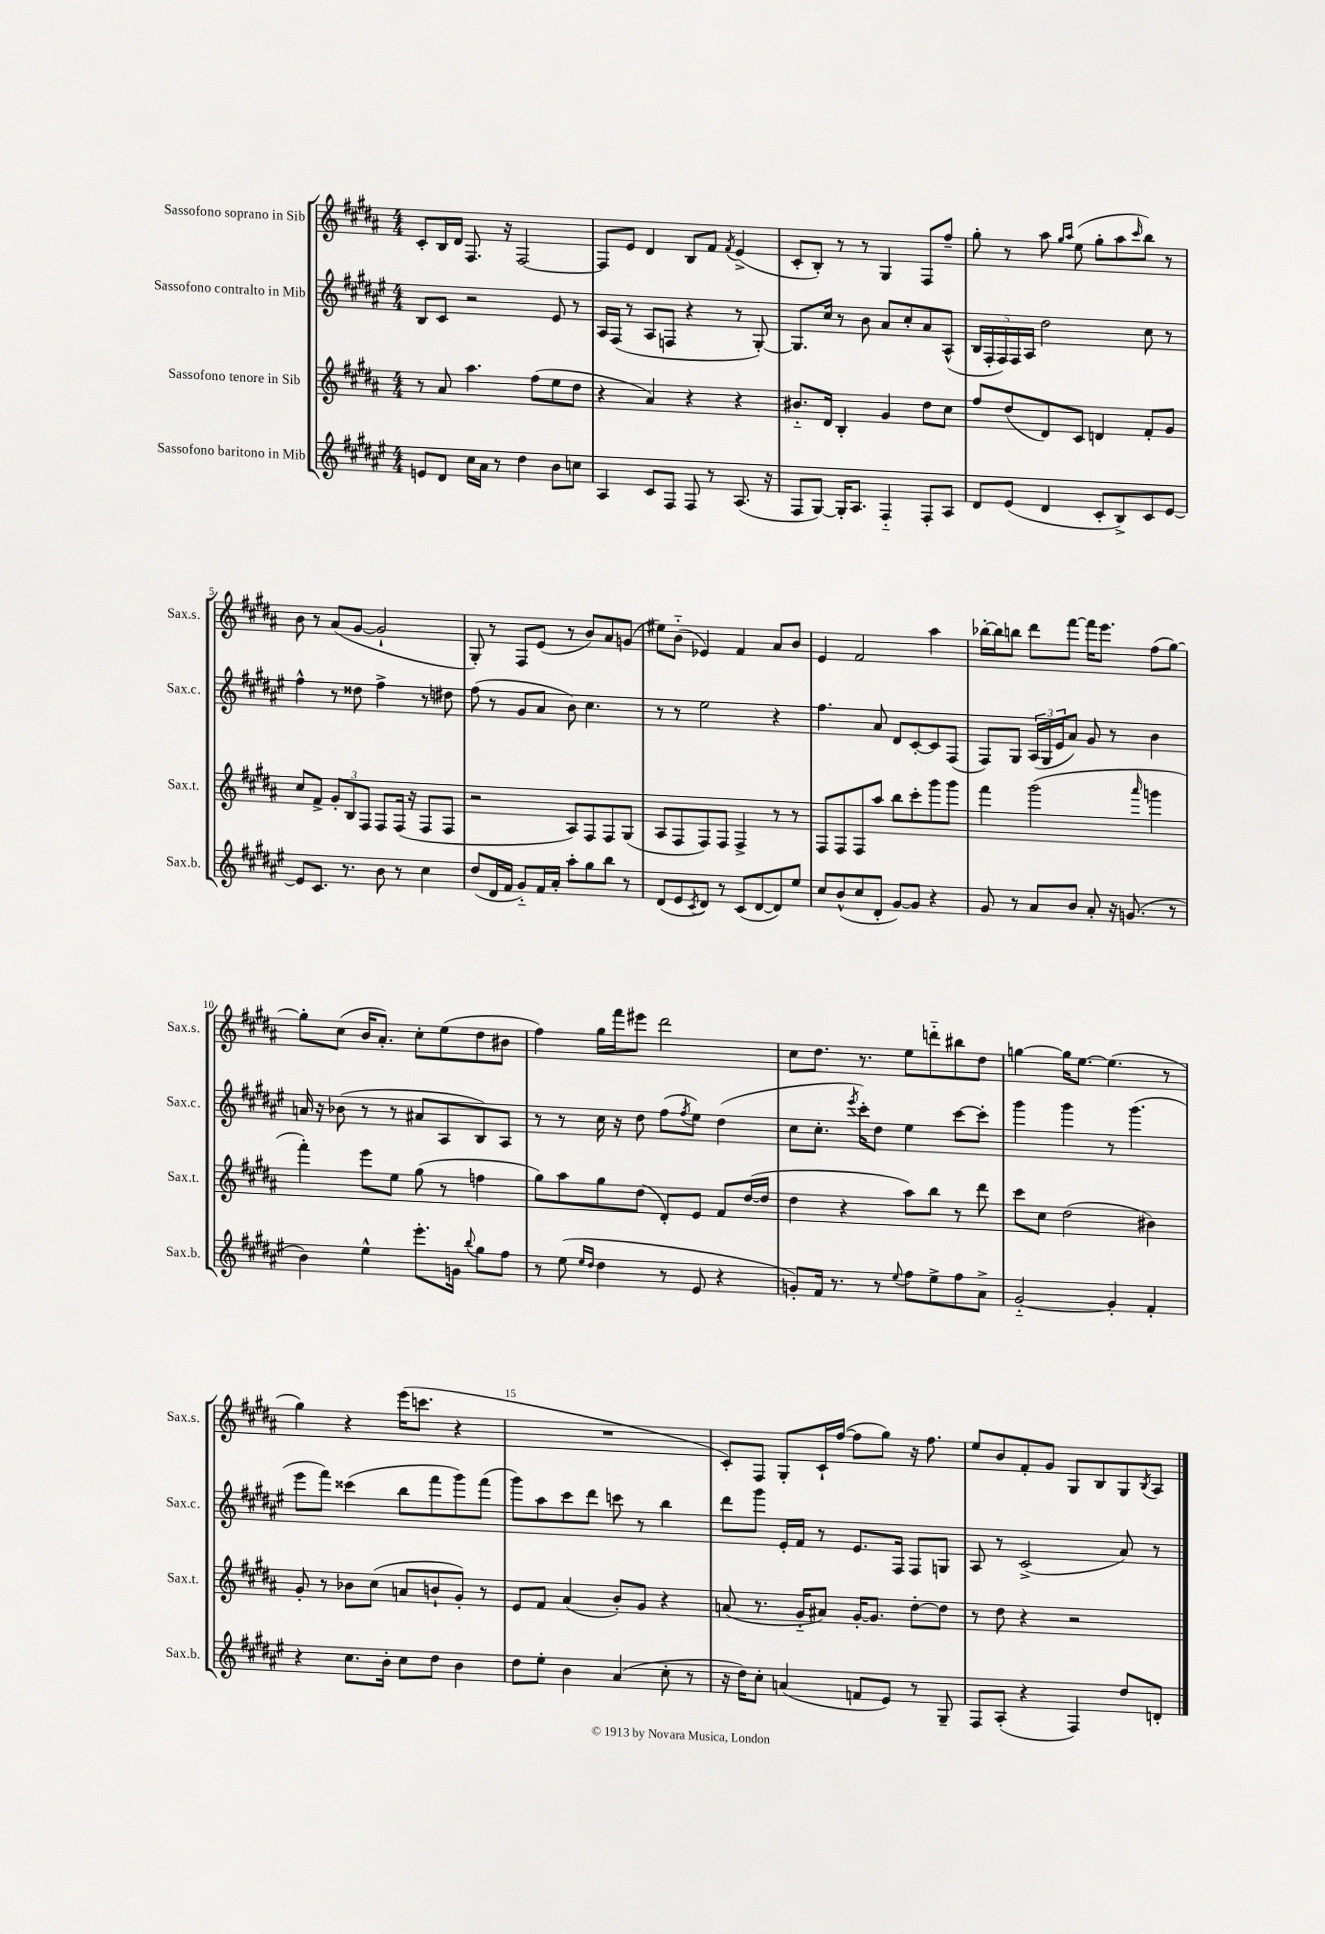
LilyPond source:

<<
\new StaffGroup <<
\new Staff = "s0" \with { instrumentName = "Sassofono soprano in Sib" shortInstrumentName = "Sax.s." } {
    \clef treble \key b \major \numericTimeSignature \time 4/4
    cis'8-. b16 dis'16 fis8. r16 fis2~ |
    fis8 e'8 dis'4 b8 fis'8 \acciaccatura { fis'8 } e'4->( |
    cis'8-. b8-.) r8 r8 gis4 fis8 fis''8-- |
    gis''8-. r8 ais''8 \grace { gis''16 ais''16 } e''8( gis''8-. ais''8 \grace { cis'''16 } b''8) r8 |
    b'8 r8 ais'8( gis'8~ gis'2-! |
    gis8-.) r8 fis8 e'8( r8 b'8) ais'8 g'8( |
    eis''8) b'8-_( ees'4) fis'4 ais'8 b'8 |
    e'4 fis'2 ais''4 |
    bes''16~-. bes''16 b''8 dis'''8 fis'''8~ fis'''16 e'''8. fis''8( gis''8~) |
    gis''8-. cis''8( b'16 ais'8.-.) cis''8-. e''8( dis''8 bis'8 |
    fis''4) gis''16 fis'''16 eis'''8 dis'''2 |
    cis''8 dis''8. r8. e''8 d'''8-_ bis''8 dis''8 |
    g''4~ g''16 e''8.~ e''4.( r8 |
    gis''4) r4 e'''16( c'''8. r4 |
    R1 |
    cis'8-.) fis8 gis8-. cis'16-! fis''16~( fis''8 gis''8) r16 fis''8. |
    e''8 b'8 fis'8-. gis'8 gis8 b8 gis8 \acciaccatura { b8 } ais8 \bar "|." |
}
\new Staff = "s1" \with { instrumentName = "Sassofono contralto in Mib" shortInstrumentName = "Sax.c." } {
    \clef treble \key fis \major \numericTimeSignature \time 4/4
    b8 cis'8 r2 eis'8 r8 |
    ais16 fis16( r8 ais8 f8 r4 r8 gis8~-.) |
    gis8. cis''16 r8 b'8 ais'8 cis''8-. ais'8 ais8-^( |
    \tuplet 5/4 { b16 fis16-. fis16) fis16 ais16 } dis''2 cis''8 r8 |
    fis''4-^ r8 disis''8 fis''4-> r8 dis''8 |
    fis''8( r8 gis'8 ais'8 b'8) cis''4. |
    r8 r8 eis''2 r4 |
    fis''4. ais'8 dis'8 cis'8~-. cis'8 fis8( |
    fis8) gis8 \tuplet 3/2 { ais16( gis16 eis'16 } ais'8) gis'8 r8 b'4 |
    a'16 r16 bes'8( r8 r8 ais'8 ais8 b8) ais8 |
    r8 r8 cis''16 r16 dis''8 fis''8( \acciaccatura { fis''8 } eis''8) dis''4( |
    cis''8 cis''8.-. \acciaccatura { eis'''8 } cis'''16-.) dis''8 eis''4 cis'''8~ cis'''8-. |
    gis'''4 gis'''4 r8 gis'''4.( |
    eis'''8 fis'''8) cisis'''4( b''8 fis'''8 gis'''8) fis'''8( |
    gis'''8) ais''8 cis'''8 dis'''8 c'''8 r8 b''4 |
    dis'''8 gis'''8 eis'16-. fis'16 r8 eis'8. fis16 fis8 g8 |
    ais8 r8 cis'2->( ais'8) r8 \bar "|." |
}
\new Staff = "s2" \with { instrumentName = "Sassofono tenore in Sib" shortInstrumentName = "Sax.t." } {
    \clef treble \key b \major \numericTimeSignature \time 4/4
    r8 ais'8 ais''4. fis''8( e''8 dis''8 |
    r4 ais'4) r4 r4 |
    bis'8.-_ dis'16 b4-. gis'4 dis''8 cis''8 |
    fis''8 dis''8( dis'8) cis'8 d'4 fis'8-. gis'8 |
    cis''8 fis'8-> \tuplet 3/2 { gis'8-. b8 fis8 } fis8 fis16( r16 fis8 fis8 |
    r2 ais8) fis8 fis8 gis8( |
    ais8 fis8 fis8) fis8 fis4-> r8 r8 |
    fis8 fis8 fis8 ais''8 b''8 cis'''8-. gis'''8 gis'''8 |
    fis'''4 gis'''2( \grace { ais'''16 } g'''4 |
    fis'''4-.) e'''8 e''8 gis''8( r8 f''4 |
    gis''8) ais''8 gis''8 dis''8( dis'8-.) e'8 fis'8 dis''16~( dis''16 |
    dis''4 r4 ais''8) b''8 r8 dis'''8 |
    cis'''8 cis''8 dis''2( bis'4) |
    gis'8-. r8 bes'8 cis''8( a'8 b'8-! gis'8-.) r8 |
    e'8 fis'8 ais'4( b'8-.) gis'8 r4 |
    a'8( r8. gis'16-_ ais'8) gis'16~-. gis'8. dis''8~-. dis''8 |
    r8 dis''8 r4 r2 \bar "|." |
}
\new Staff = "s3" \with { instrumentName = "Sassofono baritono in Mib" shortInstrumentName = "Sax.b." } {
    \clef treble \key fis \major \numericTimeSignature \time 4/4
    e'8 dis'8 cis''16 ais'16 r8 dis''4 b'8 c''8 |
    ais4 cis'8 fis8 fis8 r8 ais8.( r16 |
    fis8 gis8~) gis16-. ais8. fis4-_ fis8-. ais8 |
    dis'8 eis'8( dis'4 cis'8-. b8->) cis'8 eis'8~ |
    eis'8 cis'8. r8. b'8 r8 cis''4 |
    dis''8( dis'16 fis'16 gis'8-_) fis'16 ais'16-. ais''8-. gis''8 b''8 r8 |
    dis'8( eis'8 \acciaccatura { cis'8 } dis'8) r8 cis'8( dis'8~ dis'8) eis''8 |
    cis''8 b'8-^( cis''8 dis'8-. gis'8~) gis'8 r4 |
    gis'8 r8 ais'8 b'8 ais'8-. r16 g'8.( r8 |
    b'4) eis''4-^ eis'''8.-. g'16 \appoggiatura { b''8 } gis''8 fis''8 |
    r8 eis''8( \grace { eis''16 dis''16 } dis''4 r8 eis'8 r4 |
    g'8-.) fis'16 r8. r8 \appoggiatura { eis''8 } fis''8 eis''8-> fis''8 ais'8-> |
    gis'2~-_ gis'4-. fis'4-. |
    r4 cis''8. b'16-. cis''8 dis''8 b'4 |
    dis''8 eis''8-. b'4 ais'4( cis''8-. r8 |
    r16 dis''16) cis''8-. a'4( f'8 eis'8) r8 gis8-- |
    fis8 ais8-.( r4 fis4) dis''8 d'8-. \bar "|." |
}
>>
>>
\layout { \context { \Score \override BarNumber.break-visibility = ##(#f #t #t) barNumberVisibility = #(every-nth-bar-number-visible 5) } }
